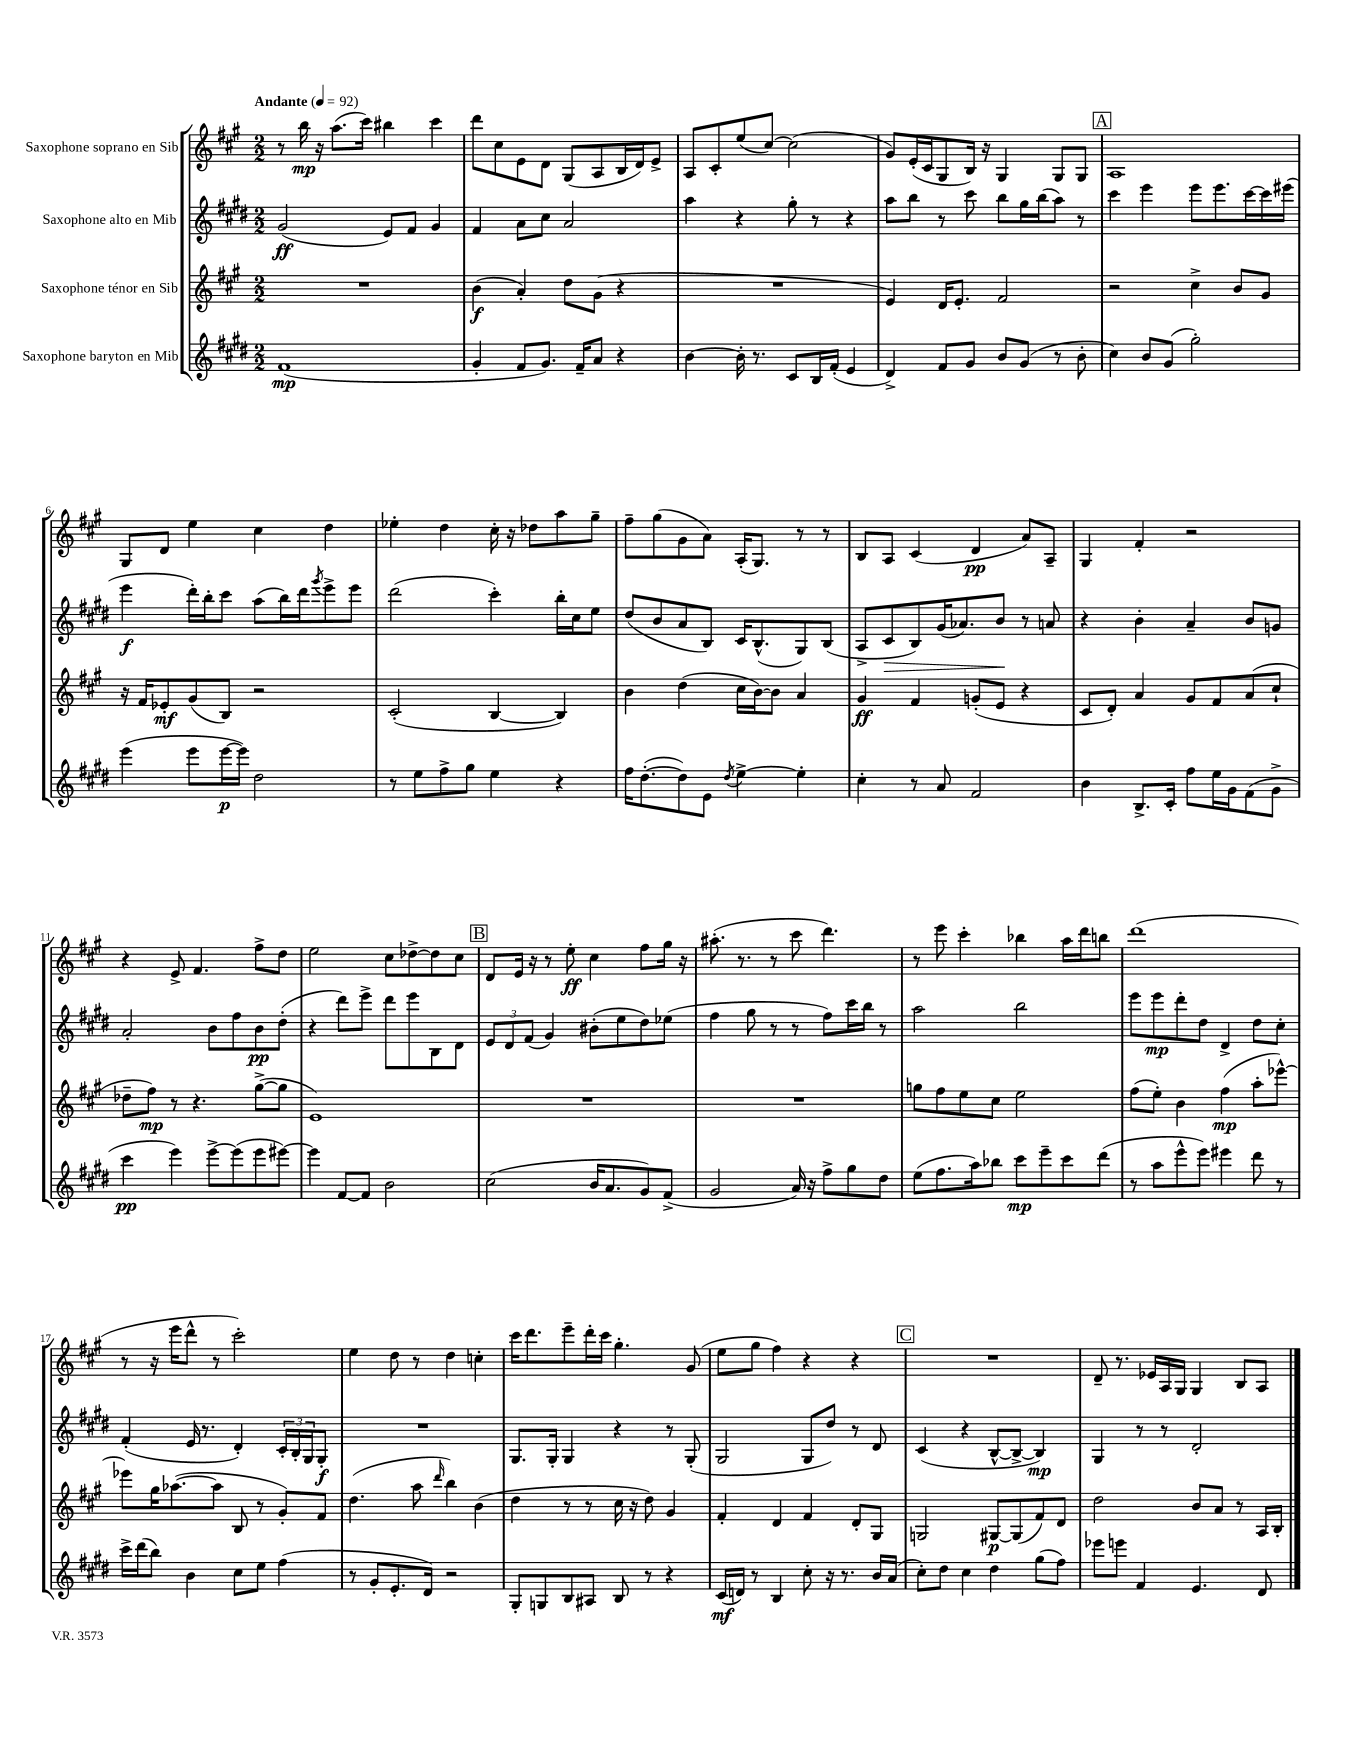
<<
\new StaffGroup <<
\new Staff = "s0" \with { instrumentName = "Saxophone soprano en Sib" } {
    \clef treble \key a \major \numericTimeSignature \time 2/2 \tempo "Andante" 4 = 92
    r8 b''16\mp r16 a''8.( cis'''16) bis''4 cis'''4 |
    d'''8 cis''8 e'8 d'8 gis8( a8 b16 d'16) e'8-> |
    a8 cis'8-. e''8( cis''8~) cis''2( |
    gis'8) e'16-.( cis'16 gis8 b16) r16 gis4 gis8 gis8 |
    \mark \markup { \box "A" } a1 |
    gis8 d'8 e''4 cis''4 d''4 |
    ees''4-. d''4 cis''16-. r16 des''8 a''8 gis''8-- |
    fis''8-- gis''8( gis'8 a'8) a16-.( gis8.) r8 r8 |
    b8 a8 cis'4( d'4\pp a'8) a8-- |
    gis4 fis'4-. r2 |
    r4 e'8-> fis'4. fis''8-> d''8 |
    e''2 cis''8 des''8~-> des''8 cis''8 |
    \mark \markup { \box "B" } d'8 e'16 r16 r8 e''8-.\ff cis''4 fis''8 gis''16 r16 |
    ais''8.-.( r8. r8 cis'''8 d'''4.) |
    r8 e'''8 cis'''4-. bes''4 a''16 d'''16 b''8 |
    d'''1( |
    r8 r16 e'''16 d'''8-^ r8 cis'''2-.) |
    e''4 d''8 r8 d''4 c''4-. |
    cis'''16 d'''8. e'''8-- d'''16-. cis'''16 gis''4.-. gis'8( |
    e''8 gis''8 fis''4) r4 r4 |
    \mark \markup { \box "C" } R1 |
    d'8-- r8. ees'16 a16 gis16 gis4 b8 a8 \bar "|." |
}
\new Staff = "s1" \with { instrumentName = "Saxophone alto en Mib" } {
    \clef treble \key e \major \numericTimeSignature \time 2/2
    gis'2\ff( e'8) fis'8 gis'4 |
    fis'4 a'8 cis''8 a'2 |
    a''4 r4 gis''8-. r8 r4 |
    a''8 b''8 r8 cis'''8 b''8 gis''16 b''16( a''8) r8 |
    \mark \markup { \box "A" } cis'''4 e'''4 e'''8 e'''8. cis'''16~ cis'''16 eis'''16( |
    e'''4\f dis'''16-.) b''16-. cis'''8 a''8( b''16) dis'''16 \acciaccatura { gis'''8 } e'''8-> e'''8 |
    dis'''2( cis'''4-.) b''16-. cis''16 e''8 |
    dis''8( b'8 a'8 b8) cis'16 b8.-^( gis8) b8( |
    a8-> cis'8\> b8) gis'16( aes'8.) b'8\! r8 a'8 |
    r4 b'4-. a'4-- b'8 g'8 |
    a'2-. b'8 fis''8 b'8\pp dis''8-.( |
    r4 dis'''8) e'''8-> dis'''8 e'''8 b8 dis'8 |
    \mark \markup { \box "B" } \tuplet 3/2 { e'8 dis'8 fis'8( } gis'4) bis'8-.( e''8 dis''8) ees''8( |
    fis''4 gis''8 r8 r8 fis''8) cis'''16 b''16 r8 |
    a''2 b''2 |
    e'''8 e'''8\mp dis'''8-. dis''8 dis'4-> dis''8 cis''8-. |
    fis'4-.( e'16 r8. dis'4-.) \tuplet 3/2 { cis'16-. b16-. gis16 } gis8-.\f |
    R1 |
    gis8. gis16-. gis4 r4 r8 gis8-.( |
    gis2 gis8 dis''8) r8 dis'8 |
    \mark \markup { \box "C" } cis'4( r4 b8~-^ b8~-> b4\mp) |
    gis4 r8 r8 dis'2-. \bar "|." |
}
\new Staff = "s2" \with { instrumentName = "Saxophone ténor en Sib" } {
    \clef treble \key a \major \numericTimeSignature \time 2/2
    R1 |
    b'4\f( a'4-.) d''8 gis'8( r4 |
    R1 |
    e'4) d'16 e'8.-. fis'2 |
    \mark \markup { \box "A" } r2 cis''4-> b'8 gis'8 |
    r16 fis'16 ees'8-.\mf gis'8( b8) r2 |
    cis'2-.( b4~ b4) |
    b'4 d''4( cis''16 b'16~) b'8 a'4 |
    gis'4\ff fis'4 g'8-.( e'8 r4 |
    cis'8 d'8-.) a'4 gis'8 fis'8 a'8( cis''8-! |
    des''8-- fis''8\mp) r8 r4. gis''8~->( gis''8 |
    e'1) |
    \mark \markup { \box "B" } R1 |
    R1 |
    g''8 fis''8 e''8 cis''8 e''2 |
    fis''8( e''8-.) b'4 fis''4\mp( a''8-. ees'''8~-^) |
    ees'''8 gis''16 aes''8.~( aes''8 b8 r8 gis'8-.) fis'8 |
    d''4.( a''8 \grace { d'''16 } b''4) b'4( |
    d''4 r8 r8 cis''16 r16 d''8) gis'4 |
    fis'4-. d'4 fis'4 d'8-. gis8 |
    \mark \markup { \box "C" } g2 gis8~\p gis8( fis'8) d'8 |
    d''2 b'8 a'8 r8 a16 b16-. \bar "|." |
}
\new Staff = "s3" \with { instrumentName = "Saxophone baryton en Mib" } {
    \clef treble \key e \major \numericTimeSignature \time 2/2
    fis'1\mp( |
    gis'4-. fis'8 gis'8.) fis'16-- a'8 r4 |
    b'4~ b'16-. r8. cis'8 b16 fis'16-.( e'4 |
    dis'4->) fis'8 gis'8 b'8 gis'8( r8 b'8-. |
    \mark \markup { \box "A" } cis''4) b'8 gis'8( gis''2-.) |
    e'''4( e'''8 e'''16~\p e'''16) dis''2 |
    r8 e''8 fis''8-> gis''8 e''4 r4 |
    fis''16 dis''8.~-.( dis''8) e'8 \acciaccatura { dis''8 } e''4~-> e''4-. |
    cis''4-. r8 a'8 fis'2 |
    b'4 b8.-> cis'16-. fis''8 e''16 gis'16 fis'8( gis'8-> |
    cis'''4\pp e'''4) e'''8~-> e'''8( e'''8 eis'''8~) |
    eis'''4 fis'8~ fis'8 b'2 |
    \mark \markup { \box "B" } cis''2( b'16 a'8. gis'8) fis'8->( |
    gis'2 a'16) r16 fis''8-> gis''8 dis''8 |
    e''8( fis''8. a''16) bes''8 cis'''8\mp e'''8-- cis'''8 dis'''8( |
    r8 a''8 e'''8-^ e'''8) eis'''4 dis'''8 r8 |
    cis'''16-> dis'''16( b''8) b'4 cis''8 e''8 fis''4( |
    r8 gis'8-. e'8.-. dis'16) r2 |
    gis8-. g8 b8 ais8 b8 r8 r4 |
    cis'16\mf( d'16) r8 b4 cis''8-. r16 r8. b'16 a'16( |
    \mark \markup { \box "C" } cis''8-.) dis''8 cis''4 dis''4 gis''8( fis''8) |
    ees'''8 e'''8 fis'4 e'4. dis'8 \bar "|." |
}
>>
>>
